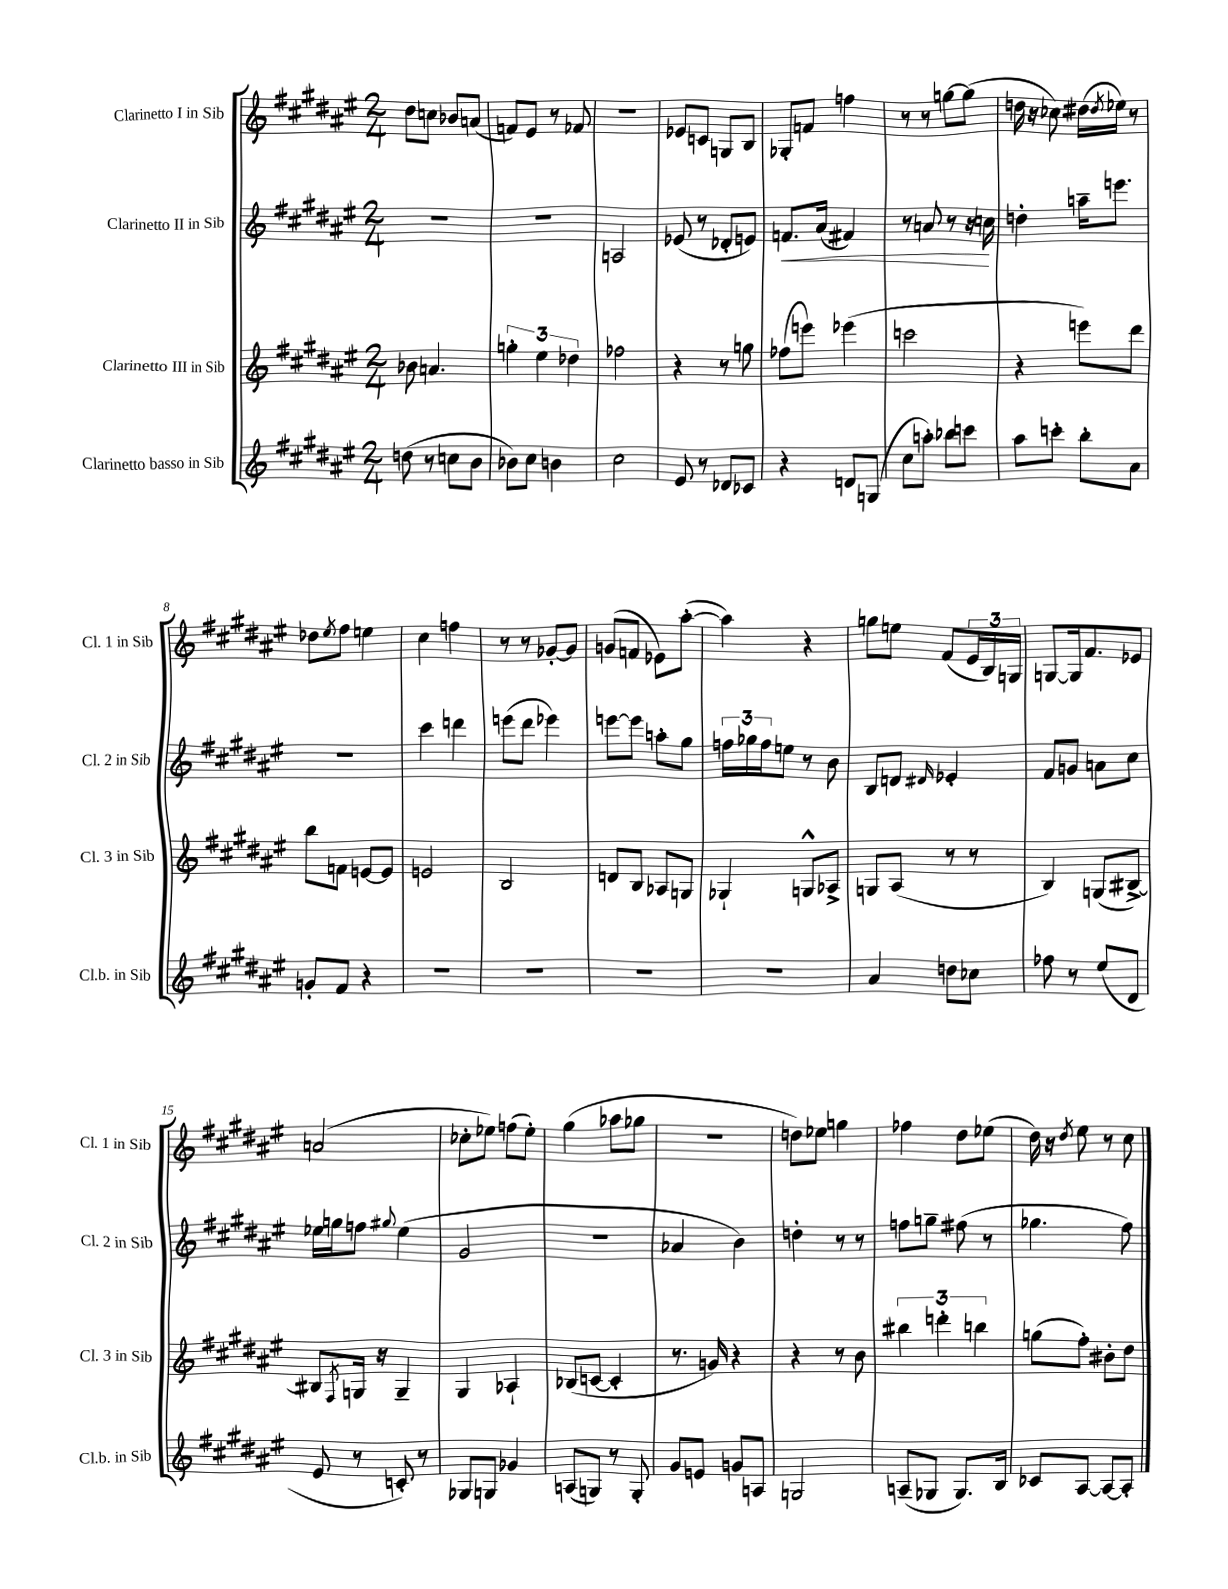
<<
\new StaffGroup <<
\new Staff = "s0" \with { instrumentName = "Clarinetto I in Sib" shortInstrumentName = "Cl. 1 in Sib" } {
    \clef treble \key fis \major \numericTimeSignature \time 2/4
    dis''8 c''8 bes'8 a'8( |
    f'8) eis'8 r8 fes'8 |
    r2 |
    ees'8 c'8 g8 b8 |
    ges8-. f'8 f''4 |
    r8 r8 g''8~ g''8( |
    d''16 r16 ces''8) dis''16( \acciaccatura { dis''8 } ees''16) r8 |
    des''8 \acciaccatura { eis''8 } fis''8 e''4 |
    cis''4 f''4 |
    r8 r8 ges'8~-. ges'8 |
    g'8( f'8 ees'8) ais''8~-.( |
    ais''4) r4 |
    g''8 e''8 fis'8( \tuplet 3/2 { eis'16 b16) g16 } |
    g8~ g16 fis'8. ees'8 |
    a'2( |
    ces''8-. ees''8) f''8( ees''8-.) |
    gis''4( aes''8 ges''8 |
    R2 |
    d''8) ees''8 g''4 |
    fes''4 dis''8 ees''8( |
    dis''16) r16 \acciaccatura { dis''8 } eis''8 r8 cis''8 \bar "|." |
}
\new Staff = "s1" \with { instrumentName = "Clarinetto II in Sib" shortInstrumentName = "Cl. 2 in Sib" } {
    \clef treble \key fis \major \numericTimeSignature \time 2/4
    R2 |
    R2 |
    a2 |
    ees'8( r8 des'8-. e'8) |
    f'8.\< ais'16( fis'4) |
    r8 a'8 r8 r16 c''16\! |
    d''4-. a''16-- e'''8. |
    R2 |
    cis'''4 d'''4 |
    e'''8( dis'''8 ees'''4) |
    e'''8~ e'''8 a''8-. gis''8 |
    \tuplet 3/2 { f''16 ges''16 f''16 } e''8 r8 b'8 |
    b8 d'8 \grace { dis'16 } ees'4-. |
    fis'8 g'8 a'8 cis''8 |
    ees''16 g''16 f''8 \appoggiatura { gis''8 } ees''4( |
    gis'2 |
    r2 |
    aes'4 b'4) |
    d''4-. r8 r8 |
    f''8 g''8-- fis''8( r8 |
    ges''4. fis''8) \bar "|." |
}
\new Staff = "s2" \with { instrumentName = "Clarinetto III in Sib" shortInstrumentName = "Cl. 3 in Sib" } {
    \clef treble \key fis \major \numericTimeSignature \time 2/4
    bes'8 a'4. |
    \tuplet 3/2 { g''4-. eis''4 des''4 } |
    fes''2 |
    r4 r8 g''8 |
    fes''8( e'''8) ees'''4( |
    c'''2 |
    r4 e'''8) dis'''8 |
    b''8 f'8 e'8~ e'8 |
    e'2 |
    b2 |
    d'8 b8 aes8 g8 |
    ges4-! g8-^ aes8-> |
    g8 ais8( r8 r8 |
    b4) g8( bis8~->) |
    bis8 \acciaccatura { fis8 } g16 r16 g4-- |
    gis4 aes4-! |
    bes8( c'8~ c'4-. |
    r8. g'16) r4 |
    r4 r8 b'8 |
    \tuplet 3/2 { bis''4 d'''4-. b''4 } |
    g''8( fis''8-.) bis'8-. dis''8 \bar "|." |
}
\new Staff = "s3" \with { instrumentName = "Clarinetto basso in Sib" shortInstrumentName = "Cl.b. in Sib" } {
    \clef treble \key fis \major \numericTimeSignature \time 2/4
    d''8( r8 c''8 b'8 |
    bes'8) cis''8 b'4 |
    cis''2 |
    eis'8 r8 des'8 ces'8 |
    r4 d'8 g8( |
    cis''8 a''8-.) bes''8 c'''8 |
    ais''8 c'''8-. b''8-. ais'8 |
    g'8-. fis'8 r4 |
    R2 |
    R2 |
    R2 |
    R2 |
    ais'4 d''8 ces''8 |
    fes''8 r8 eis''8( dis'8 |
    eis'8 r8 c'8-.) r8 |
    ges8 g8 ges'4 |
    a8( g8) r8 g8-. |
    gis'8 e'8 g'8 a8 |
    g2 |
    a8--( ges8 ges8.) b16 |
    ces'8 ais8~ ais8~ ais8-. \bar "|." |
}
>>
>>
